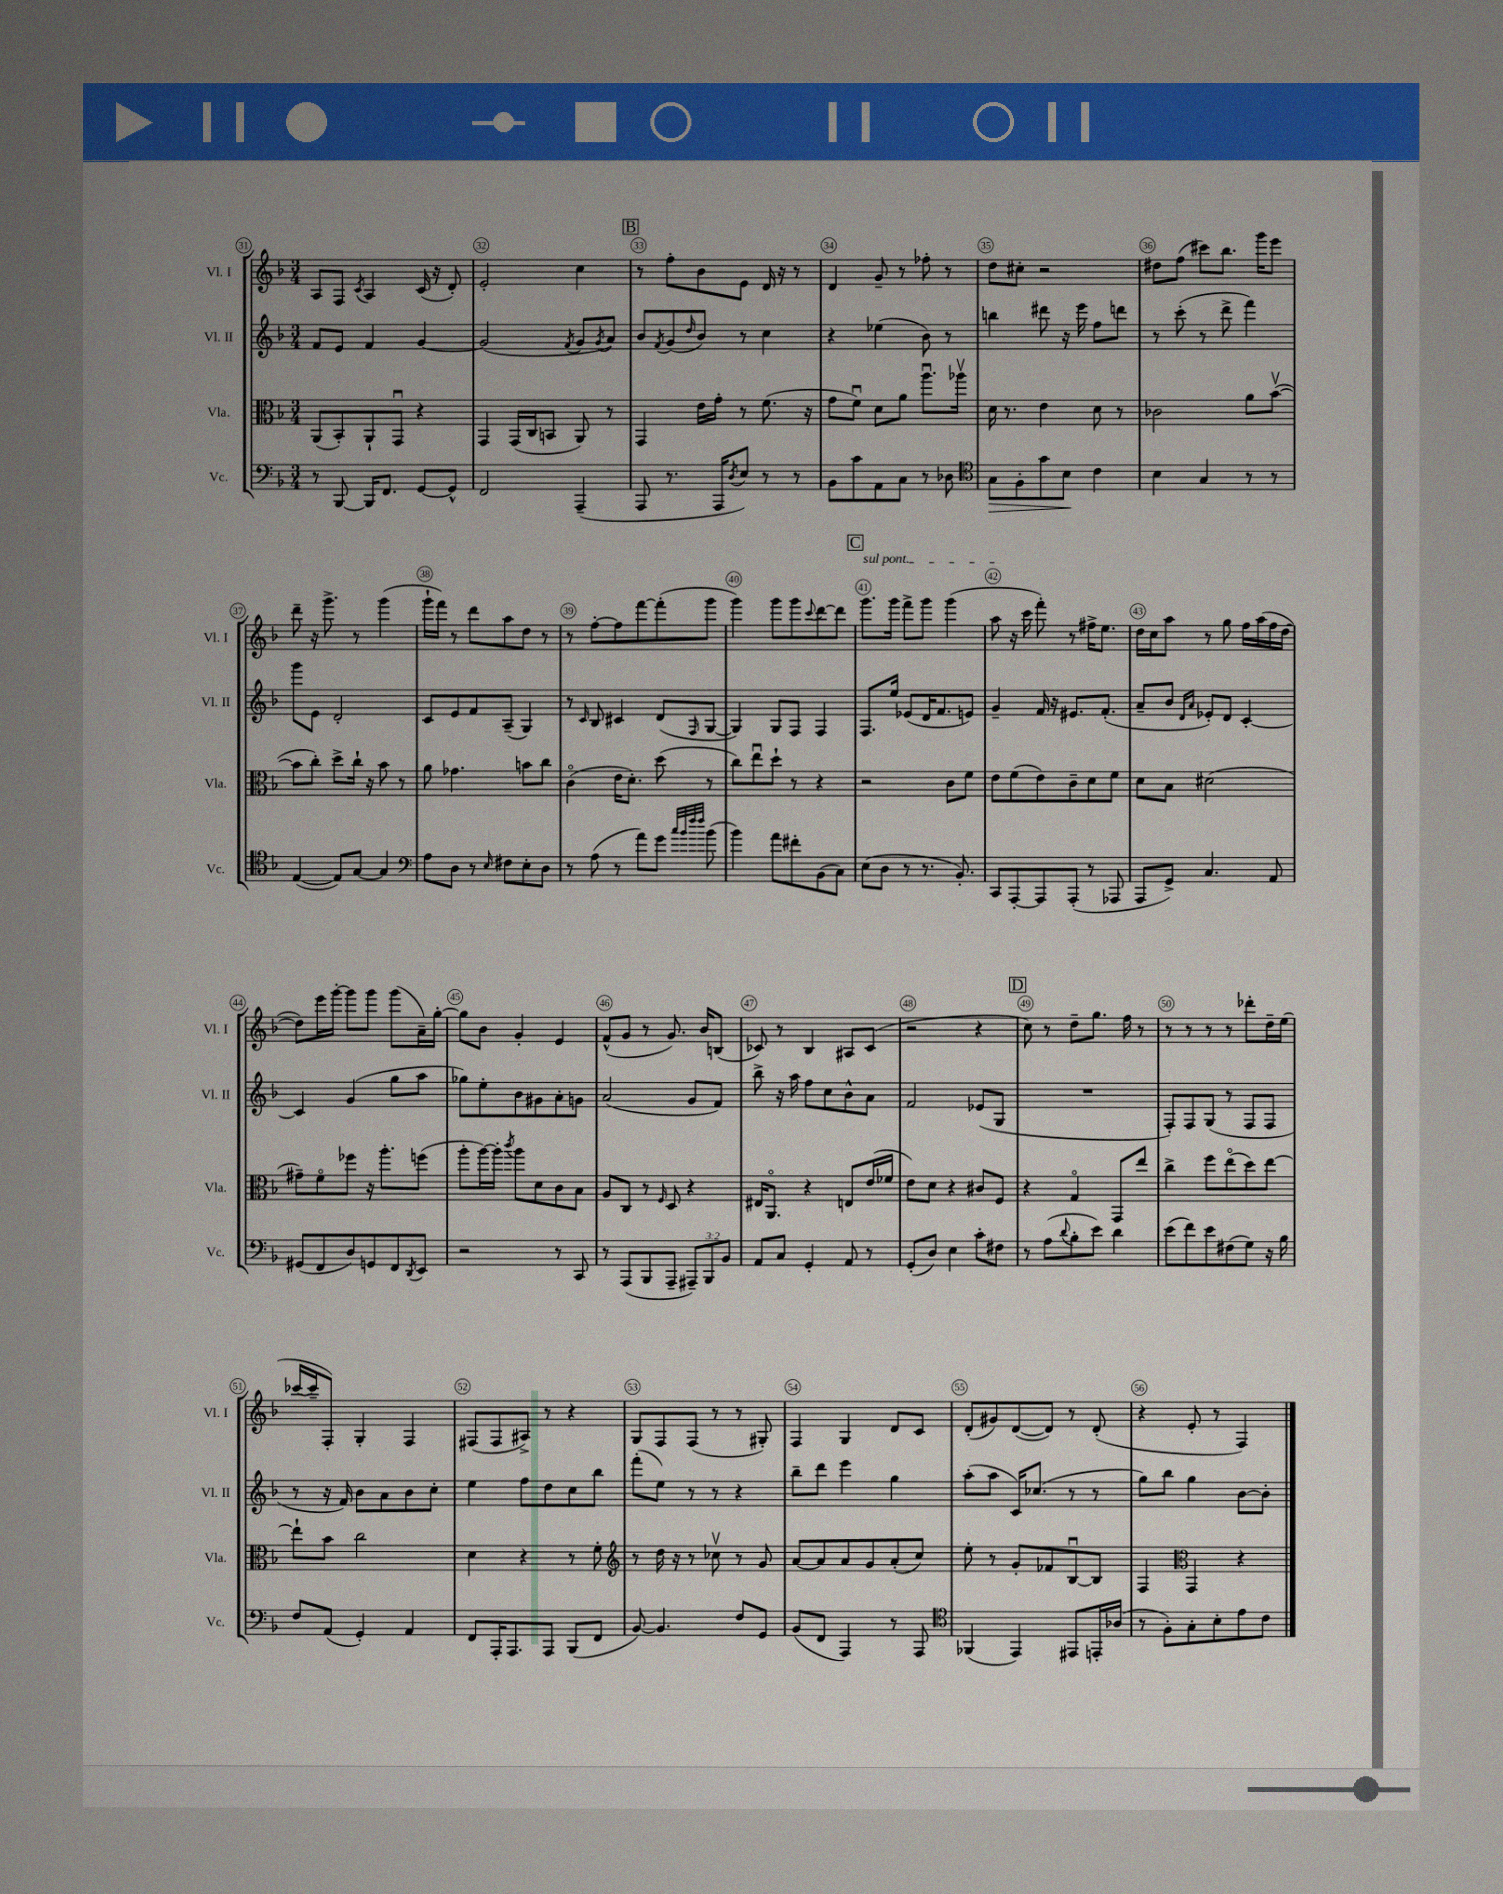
<<
\new StaffGroup <<
\new Staff = "s0" \with { instrumentName = "Vl. I" shortInstrumentName = "Vl. I" } {
    \clef treble \key f \major \numericTimeSignature \time 3/4
    a8 f8 \acciaccatura { c'8 } a4 c'16( r16 d'8-.) |
    e'2-. c''4 |
    \mark \markup { \box "B" } r8 f''8-. bes'8 e'8 d'16 r16 r8 |
    d'4 g'8-- r8 fes''8-. r8 |
    d''8 cis''8-. r2 |
    dis''8 f''8( cis'''8) bes''8. g'''16 e'''8 |
    d'''8-- r16 g'''8.-> r8 g'''4( |
    g'''16-! f'''16) r8 d'''8 a''8 d''8 r8 |
    r8 f''8~-. f''8 f'''8~ f'''8-.( g'''8 |
    g'''4) g'''8 g'''8 \appoggiatura { c'''8 } d'''8~ d'''8 |
    \mark \markup { \box "C" } \once \override TextSpanner.bound-details.left.text = \markup { \italic "sul pont." } g'''8.\startTextSpan g'''16 f'''8-> g'''8 g'''4( |
    a''8\stopTextSpan r16 c'''16 f'''8-.) r8 fis''16-> e''8. |
    d''16 c''16 a''8 r8 g''8 f''16 a''16( f''16 d''16~ |
    d''8) e'''16 g'''16~-. g'''8 g'''8 g'''8( a'16--) g''16~-. |
    g''8 bes'8 g'4-. e'4 |
    f'8-^( g'8 r8 g'8.) bes'16 b8( |
    ces'8) r8 bes4 ais8 ces'8( |
    r2 r4 |
    \mark \markup { \box "D" } c''8) r8 d''8-- g''8. f''16 r8 |
    r8 r8 r8 r8 des'''8-. d''16-- e''16( |
    ces'''16~ ces'''16-- f8-.) g4-. f4 |
    fis8( fis8 ais8->) r8 r4 |
    g8 f8 f8( r8 r8 gis8-.) |
    f4 g4 d'8 c'8 |
    d'8-.( gis'8) d'8~( d'8) r8 d'8-.( |
    r4 e'8-. r8 f4) \bar "|." |
}
\new Staff = "s1" \with { instrumentName = "Vl. II" shortInstrumentName = "Vl. II" } {
    \clef treble \key f \major \numericTimeSignature \time 3/4
    f'8 e'8 f'4 g'4~ |
    g'2( \acciaccatura { f'8 } g'8 \acciaccatura { g'8 } a'8) |
    \mark \markup { \box "B" } bes'8 \acciaccatura { f'8 } g'8( \grace { d''16 } bes'8) r8 c''4 |
    r4 ees''4( bes'8) r8 |
    b''4 dis'''8 r16 e'''16 f''8 d'''8 |
    r8 c'''8-.( r8 d'''8-> f'''4) |
    g'''8 e'8 d'2-. |
    c'8 e'8 f'8 a8--( g4) |
    r8 \grace { c'16 } bes8 cis'4 d'8( \grace { f16 } g8~ |
    g4) g8 f8 f4 |
    \mark \markup { \box "C" } f8. e''16 ees'8( d'16 f'8. e'8) |
    g'4-- f'16 r16 eis'8. f'8.-.( |
    a'8-- bes'8 \grace { d'16 a'16 } ees'8-.) d'8 c'4~-. |
    c'4 g'4( g''8 a''8 |
    ges''8) e''8-. bes'8 gis'8 a'8-. g'8 |
    a'2( g'8 f'8) |
    bes''8-> r16 a''16 f''8 c''8 bes'8-^ a'8 |
    f'2 ees'8( g8 |
    \mark \markup { \box "D" } R2. |
    f8-.) f8 g8( r8 f8 f8 |
    r8 r16 f'16) bes'8 a'8 bes'8 c''8-. |
    e''4 f''8 d''8 c''8 bes''8 |
    f'''8-.( e''8) r8 r8 r4 |
    bes''8-- d'''8 e'''4 g''4 |
    a''8-.( a''8 c'16) ces''8.( r8 r8 |
    g''8) bes''8 g''4 bes'8~ bes'8-. \bar "|." |
}
\new Staff = "s2" \with { instrumentName = "Vla." shortInstrumentName = "Vla." } {
    \clef alto \key f \major \numericTimeSignature \time 3/4
    a,8( bes,8-.) a,8-! g,8\downbow r4 |
    g,4 g,16( c16 b,8 a,8) r8 |
    \mark \markup { \box "B" } g,4 e'16 g'16-. r8 f'8.( r16 |
    g'8 f'8\downbow) d'8 a'8 a''8.\downbow aes''16\upbow |
    d'16 r8. e'4 d'8 r8 |
    ces'2 a'8 bes'8~\upbow( |
    bes'8 c''8-.) d''8-> c''16-! r16 bes'8 r8 |
    a'8 ges'4. b'8 c''8 |
    c'4\flageolet( e'16 d'8.-.) d''8( r8 |
    c''8) e''8\downbow d''8-! r8 r4 |
    \mark \markup { \box "C" } r2 c'8 f'8 |
    e'8 f'8( e'8) c'8-- d'8 f'8 |
    d'8 bes8 dis'2( |
    gis'8--) f'8\flageolet fes''8 r16 a''8.-. f''8( |
    a''8-. a''16~) a''16-. \acciaccatura { c'''8 } a''8 d'8 c'8 bes8 |
    a8 c8 r8 \grace { f16 } d8 r4 |
    eis16 a,8.\flageolet r4 e8 e'16( fes'16 |
    e'8) d'8 r4 cis'8 f8 |
    \mark \markup { \box "D" } r4 g4\flageolet g,8 e''8 |
    c''4-> f''8 e''8\flageolet( d''8) e''8~ |
    e''8-! bes'8 c''2 |
    d'4 r4 r8 f'8-. |
    \clef treble r8 d''16 r16 r8 ces''8\upbow r8 g'8 |
    a'8~ a'8 a'8 g'8 a'8-.( c''8) |
    e''8-. r8 g'8-. fes'8 bes8~\downbow bes8 |
    f4 \clef alto g,4 r4 \bar "|." |
}
\new Staff = "s3" \with { instrumentName = "Vc." shortInstrumentName = "Vc." } {
    \clef bass \key f \major \numericTimeSignature \time 3/4 \override Staff.TupletNumber.text = #tuplet-number::calc-fraction-text
    r8 bes,,8~ bes,,16 f,8. g,8~ g,8-^ |
    f,2 a,,4--( |
    \mark \markup { \box "B" } a,,8 r8. a,,16 \acciaccatura { d8 } e8) r8 r8 |
    bes,8 c'8 a,8 c8 r8 des8 |
    \clef tenor g8\> f8-. g'8 bes8\! c'4 |
    bes4 g4 r8 r8 |
    e4~( e8) g8~ g4 |
    \clef bass a8 d8 r8 \grace { e16 } fis8 e8-. d8 |
    r8 a8( r8 a'8) g'8 \grace { c''32 bes'32 f''32 f''32 } bes'8( |
    bes'4) a'8 fis'8-. bes,8( c8) |
    \mark \markup { \box "C" } e8( d8 r8 r8. bes,8.-.) |
    c,8 a,,8~-. a,,8 a,,8-.( r8 aes,,8 |
    a,,8 g,8->) c4. a,8 |
    gis,8( f,8 d8) g,8 f,8 \acciaccatura { d,8 } e,8 |
    r2 r8 c,8 |
    r8 a,,8( bes,,8 a,,8-- \tuplet 3/2 { ais,,8--) bes,,8 bes,8 } |
    a,8 c8 g,4-. a,8 r8 |
    g,8-.( d8) e4 c'8-. fis8 |
    \mark \markup { \box "D" } r8 a8( \appoggiatura { d'8 } bes8-. e'8) d'4 |
    e'8( f'8) e'8 fis8( g8) r16 bes16 |
    f8 a,8( g,4-.) a,4 |
    f,8 a,,16-. a,,8. a,,8 bes,,8( f,8 |
    bes,8~) bes,4. f8 g,8 |
    bes,8( f,8 a,,4) r8 a,,8 |
    \clef tenor fes,4( e,4) eis,8 e,16-. aes16( |
    r8 f8-.) g8-. bes8-. e'8 c'8 \bar "|." |
}
>>
>>
\layout { \context { \Score currentBarNumber = #31 \override BarNumber.break-visibility = ##(#f #t #t) barNumberVisibility = #all-bar-numbers-visible \override BarNumber.stencil = #(make-stencil-circler 0.1 0.3 ly:text-interface::print) } }
